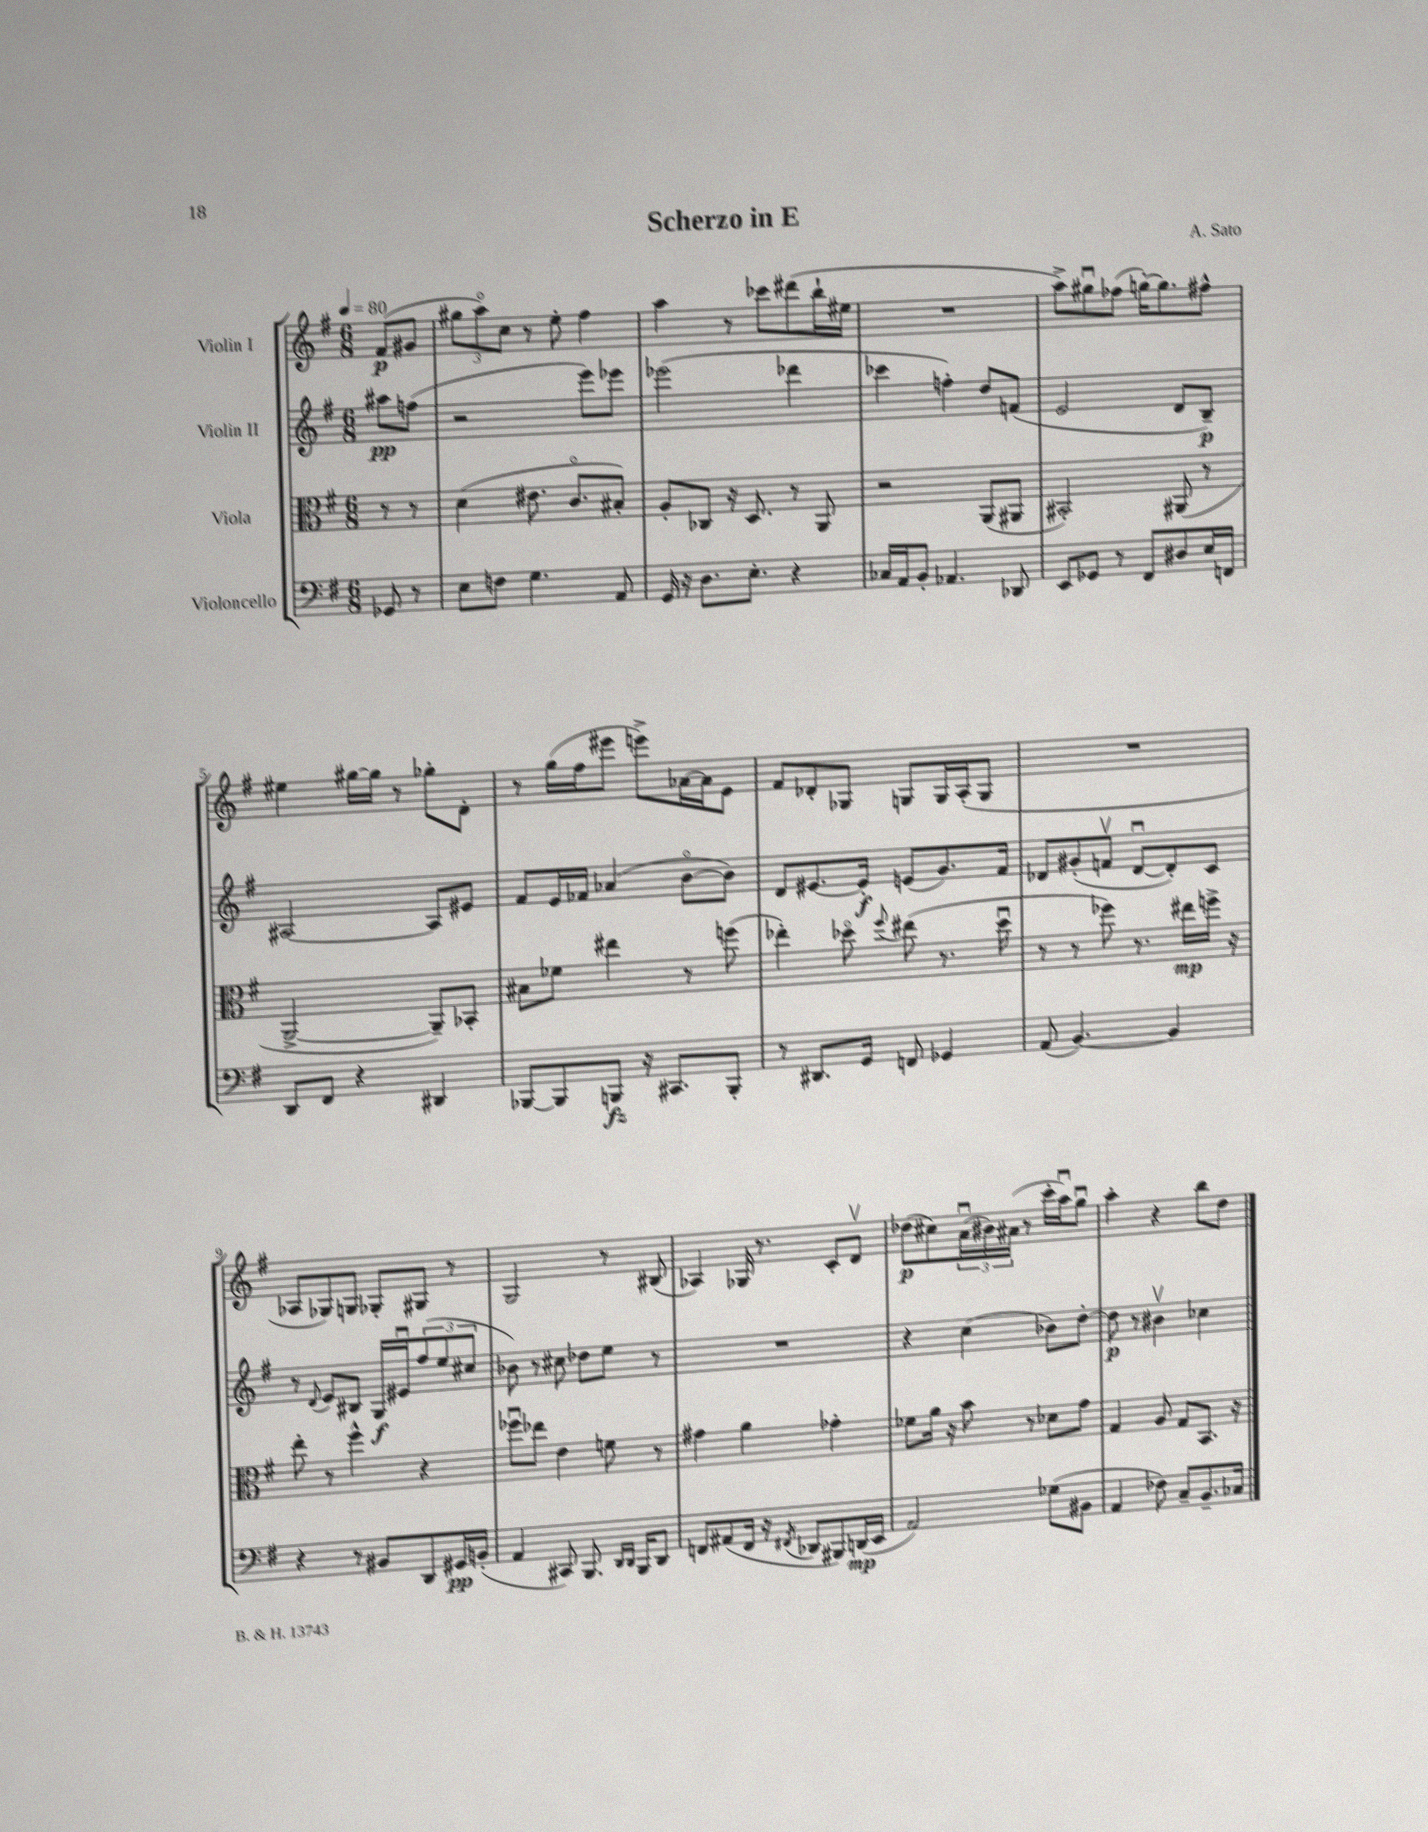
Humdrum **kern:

**kern	**dynam	**kern	**dynam	**kern	**dynam	**kern	**dynam
*part4	*part4	*part3	*part3	*part2	*part2	*part1	*part1
*staff4	*staff4	*staff3	*staff3	*staff2	*staff2	*staff1	*staff1
*I"Violoncello	*	*I"Viola	*	*I"Violin II	*	*I"Violin I	*
*clefF4	*	*clefC3	*	*clefG2	*	*clefG2	*
*k[f#]	*	*k[f#]	*	*k[f#]	*	*k[f#]	*
*M6/8	*	*M6/8	*	*M6/8	*	*M6/8	*
*MM80	*	*MM80	*	*MM80	*	*MM80	*
=	=	=	=	=	=	=	=
8GG-X/	.	8r	.	8aa#X\L	pp	(8f#/L	p
8r	.	8r	.	(8ffn\J	.	8g#X/J	.
=1	=1	=1	=1	=1	=1	=1	=1
8E\L	.	(4d\	.	2r	.	12gg#X\L	.
.	.	.	.	.	.	12aa\)	.
8Fn\J	.	.	.	.	.	.	.
.	.	.	.	.	.	12cc\J	.
4.G\	.	8.e#X\	.	.	.	8r	.
.	.	.	.	.	.	8ee'\	.
.	.	8.c/L	.	.	.	.	.
.	.	.	.	8eee\L)	.	4ff#\	.
8AA/	.	8B#X'/J)	.	8eee-X\J	.	.	.
=2	=2	=2	=2	=2	=2	=2	=2
16GG/	.	8A'/L	.	(2eee-X\	.	4aa\	.
16r	.	.	.	.	.	.	.
8.D\L	.	8C-X/J	.	.	.	.	.
.	.	16r	.	.	.	8r	.
8.E'\J	.	8.D/	.	.	.	.	.
.	.	.	.	.	.	8ccc-X\L	.
4r	.	8r	.	4ddd-X\	.	(8ddd#X\	.
.	.	8AA/	.	.	.	16bb`\L	.
.	.	.	.	.	.	16ee#X\JJ	.
=3	=3	=3	=3	=3	=3	=3	=3
16C-X/LL	.	2r	.	4ccc-X\	.	2.r	.
16AA/J	.	.	.	.	.	.	.
8BB'/J	.	.	.	.	.	.	.
4.AA-X/	.	.	.	4ffn'\)	.	.	.
.	.	(8AA/L	.	8dd/L	.	.	.
8DD-X/	.	8AA#X/J	.	(8fn/J	.	.	.
=4	=4	=4	=4	=4	=4	=4	=4
8EE/L	.	2BB#X'/)	.	2e/	.	8aa^\L)	.
8GG-X/J	.	.	.	.	.	8gg#Xu\	.
8r	.	.	.	.	.	(8ff-X\J	.
8FF#/L	.	.	.	.	.	[16ggn'\KL)	.
.	.	.	.	.	.	8.gg\]	.
8D#X/	.	(8AA#X/	.	8d/L	.	.	.
16E/L	.	8r	.	8B~/J)	p	8ff#X^^\J	.
16FFn/JJ	.	.	.	.	.	.	.
!!LO:LB:g=z
=5	=5	=5	=5	=5	=5	=5	=5
8DD/L	.	[2AA^/	.	[2A#X/	.	4ee#X\	.
8FF#/J	.	.	.	.	.	.	.
4r	.	.	.	.	.	[16gg#X\LL	.
.	.	.	.	.	.	16gg#\JJ]	.
.	.	.	.	.	.	8r	.
4DD#X/	.	8AA~/L])	.	8A#/L]	.	8gg-X'\L	.
.	.	8BB-X'/J	.	8e#X/J	.	8d'\J	.
=6	=6	=6	=6	=6	=6	=6	=6
[8BBB-X/L	.	8B#X\L	.	8f#/L	.	8r	.
8BBB-/]	.	8f-X\J	.	16e/L	.	(16gg\LL	.
.	.	.	.	16f-X/JJ	.	16ff#\J	.
8BBBn/J	fz	4ee#X\	.	(4a-X/	.	8eee#X\J	.
16r	.	.	.	.	.	8eeen^\L)	.
8.CC#X/L	.	.	.	.	.	.	.
.	.	8r	.	[8b\L	.	[16a-X\L	.
.	.	.	.	.	.	16a-\J]	.
8BBB'/J	.	(8ffn\	.	8b\J])	.	8e\J	.
=7	=7	=7	=7	=7	=7	=7	=7
8r	.	4ee-X'\)	.	8d/L	.	8f#/L	.
8.DD#X/L	.	.	.	[8.e#X/	.	8d-X'/	.
.	.	8dd-X\	.	.	.	8G-X/J	.
16GG/Jk	.	.	.	16e#'/Jk]	f	.	.
.	.	8qqff#/	.	.	.	.	.
8FFn/	.	(8ee#X\	.	(8en/L	.	8Gn/L	.
4GG-X/	.	8.r	.	8.g/)	.	16G/L	.
.	.	.	.	.	.	(16A'/J	.
.	.	.	.	.	.	8G/J	.
.	.	16dd-u\	.	16f#/Jk	.	.	.
=8	=8	=8	=8	=8	=8	=8	=8
(8AA/	.	8r	.	8d-X/L	.	2.r	.
[4.BB/)	.	8r	.	(8g#X'/	.	.	.
.	.	8ff-X\)	.	8fnv/J	.	.	.
.	.	8.r	.	[8d-u/L	.	.	.
4BB/]	.	.	.	8d-'/])	.	.	.
.	.	16ee#X\LL	mp	.	.	.	.
.	.	16ffn^\JJ	.	8c/J	.	.	.
.	.	16r	.	.	.	.	.
!!LO:LB:g=z
=9	=9	=9	=9	=9	=9	=9	=9
4r	.	8ee'\	.	8r	.	8A-X/L	.
.	.	.	.	8qqd/	.	.	.
.	.	8r	.	8e/L	.	8G-X/)	.
8r	.	4ff#^^\	.	8B#X/J	.	8Gn/J	.
8BB#X/L	.	.	.	16G/LL	f	8G-X'/L	.
.	.	.	.	16e#Xu/J	.	.	.
8DD/	.	4r	.	(12ff#/	.	8G#X/J	.
.	.	.	.	12ee/	.	.	.
16GG#X/L	pp	.	.	.	.	8r	.
.	.	.	.	12cc#X/J	.	.	.
(16BBn'/JJ	.	.	.	.	.	.	.
=10	=10	=10	=10	=10	=10	=10	=10
4AA/	.	8ff-Xu\L	.	8b-X\)	.	2G/	.
.	.	8ee-X\J	.	8r	.	.	.
8CC#X/)	.	4e\	.	8cc#X\	.	.	.
8.BBB/	.	.	.	8dd-X\L	.	.	.
.	.	8fn\	.	8ee\J	.	8r	.
16qqDD/LL	.	.	.	.	.	.	.
16qqDD/JJ	.	.	.	.	.	.	.
16BBB/KL	.	.	.	.	.	.	.
8DD/J	.	8r	.	8r	.	(8B#X/	.
=11	=11	=11	=11	=11	=11	=11	=11
8FFn/L	.	4g#X\	.	2.r	.	4A-X/)	.
(8AA#X/	.	.	.	.	.	.	.
16FF/Jk	.	4a\	.	.	.	16G-X/	.
16r	.	.	.	.	.	8.r	.
8qFF#X/	.	.	.	.	.	.	.
8DD-X/L	.	.	.	.	.	.	.
8BBB#X/)	.	4g-X'\	.	.	.	8c'/L	.
(16DDn/L	mp	.	.	.	.	8dv/J	.
16EE/JJ	.	.	.	.	.	.	.
=12	=12	=12	=12	=12	=12	=12	=12
2AA/)	.	8f-X\L	.	4r	.	(8dd-X\L	p
.	.	16a\Jk	.	.	.	8cc#X\)	.
.	.	16r	.	.	.	.	.
.	.	8b\	.	(4cc\	.	(24au\L	.
.	.	.	.	.	.	24b#X\)	.
.	.	.	.	.	.	(24a#X\JJ	.
.	.	8r	.	.	.	8r	.
(8G-X\L	.	8d-X\L	.	8b-X\L)	.	16ccc'\LL	.
.	.	.	.	.	.	16aau\J)	.
8BB#X\J	.	8g\J	.	[8dd'\J	.	8ggu\J	.
=13	=13	=13	=13	=13	=13	=13	=13
4AA/	.	4G/	.	8dd\]	p	4aa'\	.
.	.	.	.	8r	.	.	.
8F-X\)	.	8A/	.	4b#Xv\	.	4r	.
8C~/L	.	8G/L	.	.	.	.	.
8.BB~/	.	8.BB/J	.	4cc-X\	.	8bb\L	.
.	.	.	.	.	.	8dd\J	.
16C-X/Jk	.	16r	.	.	.	.	.
==	==	==	==	==	==	==	==
*-	*-	*-	*-	*-	*-	*-	*-
